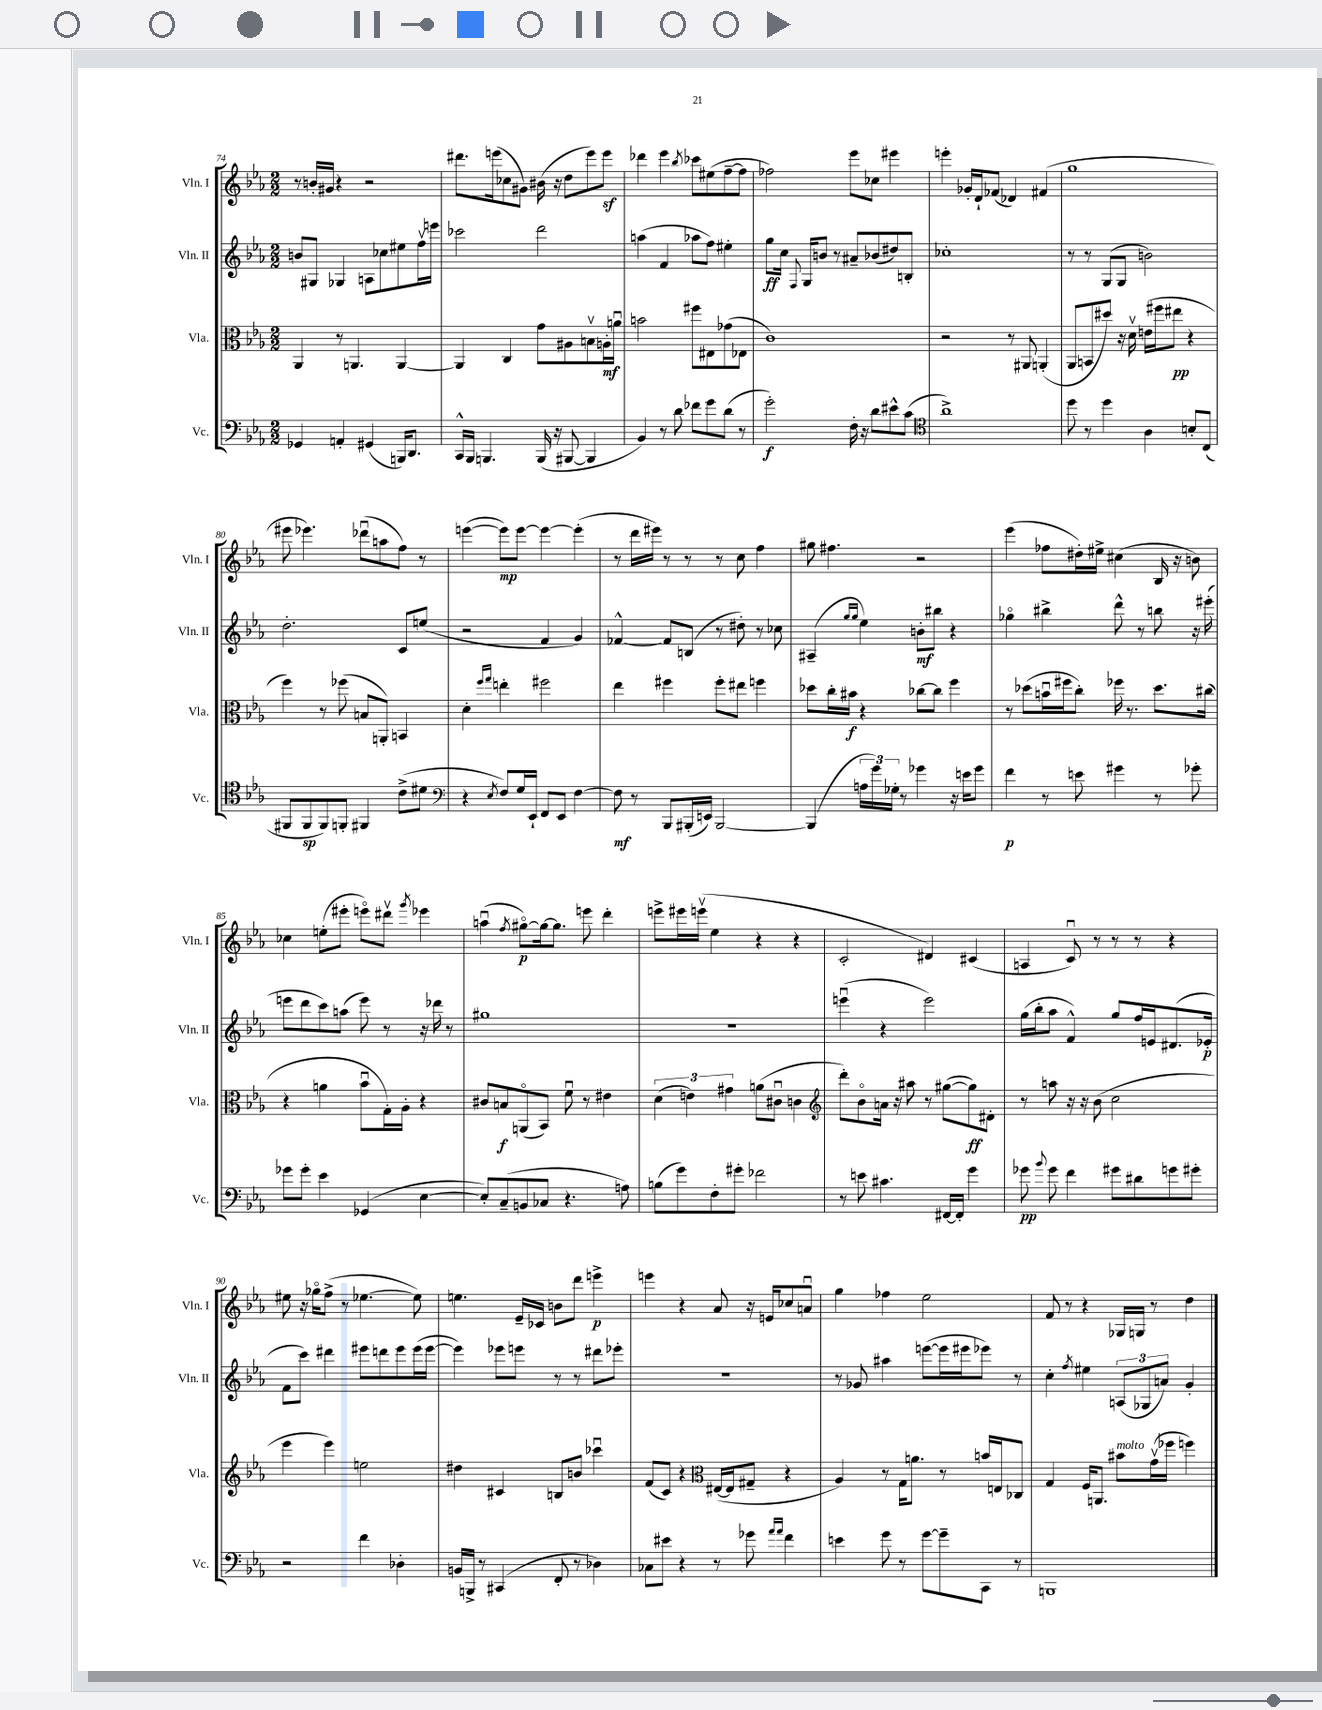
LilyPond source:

<<
\new StaffGroup <<
\new Staff = "s0" \with { instrumentName = "Vln. I" shortInstrumentName = "Vln. I" } {
    \clef treble \key ees \major \numericTimeSignature \time 2/2
    \autoBeamOff r8 b'16[-. gis'16] r4 r2 |
    dis'''8.[ e'''16( ces''8 gis'8]) bis'16( r16 d''8[ e'''8) e'''8]\sf |
    des'''4 ees'''4 \acciaccatura { bes''8 } ces'''8[ eis''8( f''8~-- f''8] |
    fes''2) ees'''8[ ces''8] eis'''4 |
    e'''4-. ges'16[-. d'16-! fes'8]( des'4) fis'4( |
    g''1 |
    eis'''8 ees'''4.) des'''8[\downbow( a''8 f''8]) r8 |
    e'''4~( e'''8[\mp) e'''8]~ e'''4~ e'''4-.( |
    r8 d'''16[ eis'''16]) r8 r8 r8 c''8 f''4 |
    gis''8 fis''4. r2 |
    ees'''4( fes''8[ dis''16-.) eis''16]-> cis''4( bes16 r16 b'8) |
    ces''4 e''8[-.( eis'''8]-. e'''8[\flageolet) dis'''8]\upbow \acciaccatura { g'''8 } ees'''4 |
    a''4\downbow( \acciaccatura { f''8 } gis''8[~\flageolet\p) gis''16~ gis''8.] e'''8 d'''4-. |
    e'''8[-> eis'''16 e'''16]\upbow( ees''4 r4 r4 |
    c'2-. dis'4) cis'4( |
    a4 c'8\downbow) r8 r8 r8 r4 |
    eis''8 r16 ges''16[\flageolet f''8]->( r8 ees''4.~ ees''8) |
    e''4. ees'16[-- ces'16] b'8[ d'''8] e'''4->\p |
    e'''4 r4 aes'8 r16 e'16[ ces''8 a'8]\downbow |
    g''4 fes''4 ees''2 |
    f'8 r8 r4 ges16[ g16] r8 d''4 \bar "|." |
}
\new Staff = "s1" \with { instrumentName = "Vln. II" shortInstrumentName = "Vln. II" } {
    \clef treble \key ees \major \numericTimeSignature \time 2/2
    \autoBeamOff b'8[ gis8] ges4 a8[ ces''8 eis''8 f''16\upbow e'''16] |
    ces'''2 d'''2 |
    a''4( f'4 aes''8[ f''8]) eis''4-. |
    g''8[\ff c''16] \appoggiatura { f8 } g16[ b'8] r8 ais'8[-- bes'8( dis''8) b8]-. |
    ces''1-. |
    r8 r8 g8[( g8] b'2) |
    d''2.-. c'8[ e''8]( |
    r2 f'4 g'4) |
    fes'4~-^ fes'8[ b8]( r8 dis''8-.) r8 ces''8 |
    ais4--( \grace { g''16[ g''16] } ees''4) b'8[-.\mf bis''8] r4 |
    ges''4\flageolet bis''4-> d'''8-^ r8 b''8 r16 eis'''16-.( |
    e'''8[ d'''8 c'''8) a''8]( e'''8) r8 r16 des'''16 r8 |
    gis''1 |
    R1 |
    e'''4\downbow( r4 e'''2) |
    g''16[( bes''16-. aes''8] f'4-^) g''8[ f''16 e'16 dis'8.( ees'16]-.\p |
    f'8[ c'''8]) dis'''4 eis'''8[ d'''8 eis'''8 eis'''16( eis'''16]~ |
    eis'''4) ees'''8[ e'''8] r8 r8 dis'''8[ ees'''8]-. |
    R1 |
    r8 ges'8 ais''4 e'''8[~( e'''16 eis'''16 ees'''8]) r8 |
    c''4-. \acciaccatura { f''8 } eis''4 \tuplet 3/2 { a8[( ges8 a'8]) } g'4-. \bar "|." |
}
\new Staff = "s2" \with { instrumentName = "Vla." shortInstrumentName = "Vla." } {
    \clef alto \key ees \major \numericTimeSignature \time 2/2
    \autoBeamOff aes,4 r8 a,4. a,4~ |
    a,4 c4 g'8[ ais8 b8\upbow a16-.\mf a'16]\downbow |
    b'2 fis''8[ eis8 ges'8( ees8] |
    c'1) |
    r2 r8 ais,8 a,4-.( |
    aes,8[ b,8 dis''8]) r16 d'16\upbow e'16[( fis''16 eis''8]\pp r4 |
    f''4) r8 fes''8( b8[ a,8]-.) b,4 |
    d'4-. \grace { f''16[ g''16] } e''4-. fis''2 |
    ees''4 fis''4 fis''8[-. eis''8] f''4 |
    des''8[ c''16-. bis'16]\f r4 ces''8[~ ces''8] f''4 |
    r8 des''8[( b'16\downbow fis''16 c''8]-.) fes''16 r8. des''8.[ cis''16]( |
    r4 a'4 bes'8[\downbow g16-.) aes16]-. r4 |
    cis'8[ b8\f a,8\flageolet( bes,8]) f'8\downbow r8 eis'4 |
    \tuplet 3/2 { d'4( e'4) gis'4 } a'8[( cis'8]\downbow c'4 |
    \clef treble d'''8[-.) bes'8\flageolet a'16] r16 ais''8 r8 gis''8[~( gis''8\ff) dis'8]-. |
    r8 a''8 r16 r16 bes'8( c''2 |
    ees'''4 ees'''4) e''2 |
    dis''4 cis'4 b8[ b'8] ces'''4\downbow |
    f'8[( c'8]) r4 \clef alto eis16[~( eis16 gis8]-- r4 |
    aes4) r8 g16[ a'8.] r8 b'16[ e16 ces8] |
    g4 f16[ a,8.] bis'8[^\markup { \italic "molto" } g'16\upbow( fes''16] f''4) \bar "|." |
}
\new Staff = "s3" \with { instrumentName = "Vc." shortInstrumentName = "Vc." } {
    \clef bass \key ees \major \numericTimeSignature \time 2/2
    \autoBeamOff ges,4 a,4-. gis,4( b,,16[) d,8.] |
    c,16[-^ bes,,16] b,,4. b,,16( r16 bis,,8~ bis,,4 |
    bes,4) r8 d'8 fes'8[ g'8 d'8]( r8 |
    g'2-.\f) f16-. r16 d'8[ eis'8-^ c'8]( |
    \clef tenor aes'1->) |
    d''8 r8 d''4 aes4 b8[-. c8]( |
    fis,8[ fis,8\sp fis,8) f,8]-. fis,4 c'8[->( dis'8] |
    \clef bass r4 \acciaccatura { ees8 } f8[) g16 ees,16]-! f,8[ ees,8] f4~ |
    f8\mf r8 bes,,8[ bis,,16-.( e,16]) bis,,2~ |
    bis,,4( \tuplet 3/2 { a16[ g'16) ges16]-. } r8 ges'4 r16 e'16[ ges'8] |
    f'4\p r8 e'8 gis'4 r8 ges'8-. |
    ges'8[ ges'8]-. ees'4 ges,4( ees4~ |
    ees8[-.) c8--( b,8 ces8] r4. a8) |
    b8[( g'8) f8-. gis'8]-. fes'2 |
    r8 e'8 cis'4. fis,16[~ fis,16]-. g'4 |
    ges'8\pp \appoggiatura { bes'8 } ges'8 f'4 gis'8[ dis'8 g'8 gis'8]-. |
    r2 f'4 des4-. |
    b,16[ b,,16]-> r8 cis,4( f,8-. r8 des4) |
    ces8[ eis'8] r4 r8 ges'8 \grace { aes'16[ aes'16] } f'4 |
    e'4 g'8 r8 g'8[~ g'8-- c,8] r8 |
    b,,1 \bar "|." |
}
>>
>>
\layout { \context { \Score currentBarNumber = #74 } }
